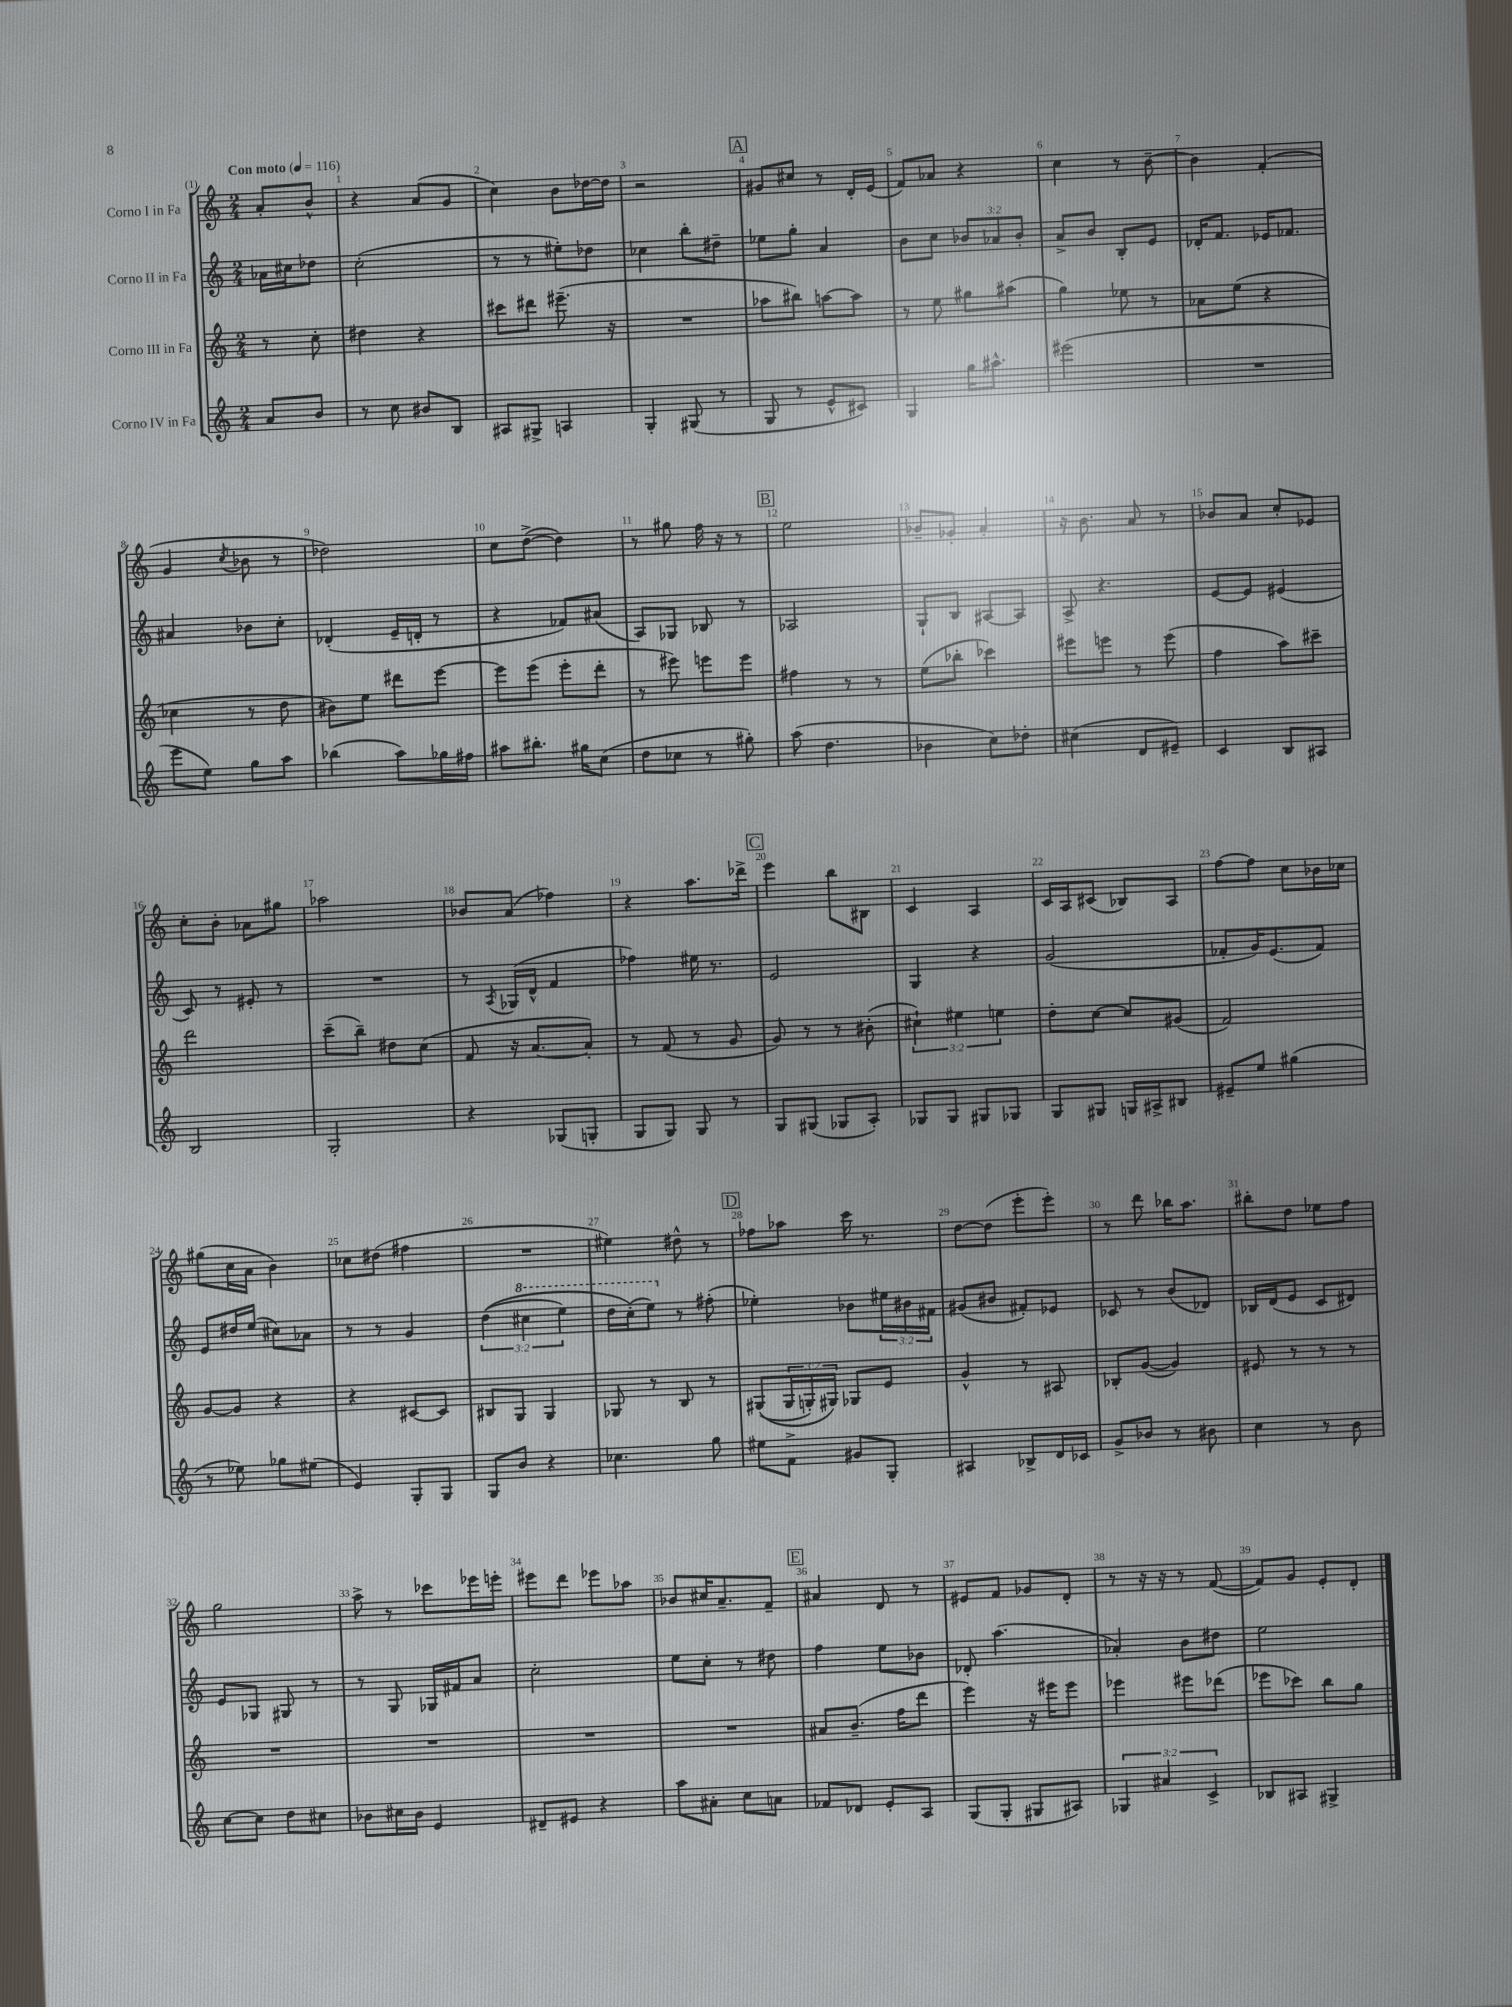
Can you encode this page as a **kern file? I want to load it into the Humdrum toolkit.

**kern	**kern	**kern	**kern
*staff4	*staff3	*staff2	*staff1
*clefG2	*clefG2	*clefG2	*clefG2
*k[]	*k[]	*k[]	*k[]
*M2/4	*M2/4	*M2/4	*M2/4
*MM116	*MM116	*MM116	*MM116
8a/L	8r	16a-\LL	8a'/L
.	.	16cc#\J	.
8b/J	8cc'\	8dd-\J	8b^^/J
=	=	=	=
8r	4dd#\	(2cc'\	4r
8cc\	.	.	.
8b#/L	4r	.	(8a/L
8B/J	.	.	8g/J
=	=	=	=
8A#/L	8ccc#\L	8r	4cc\)
8G#^/J	8ddd#\J	8r	.
4A/	(8.eee#~\	8ee#'\L)	8b\L
.	.	8dd-\J	[16dd-\L
.	16r	.	16dd-\]JJ
=	=	=	=
4G'/	2r	4cc-\	2r
(8G#/	.	8bb'\L	.
8r	.	8dd#~\J	.
=	=	=	=
8G/	8aa-\L	8ee-\L	8g#/L
8r	8bb#\J)	8gg'\J	8cc#/J
8e^^/L	[8aa\L	4a/	8r
8c#/J)	8aa\]J	.	16d'/LL
.	.	.	(16e/JJ
=	=	=	=
4G/	8r	8b\L	8f/L)
.	8ee\	8cc\J	8a-/J
16gg\LK	8gg#\L	12b-/L	4r
8.aa#^^\J	.	.	.
.	.	12a-/	.
.	(8aa#\J	.	.
.	.	12b-'/J	.
=	=	=	=
(2eee#\	4gg\)	8a^/L	4cc\
.	.	8b/J	.
.	8ee-\	8B'/L	8r
.	8r	8e/J	[8b~\
=	=	=	=
2r	8a-\L	16d-'/LK	4b\]
.	.	8.f/J	.
.	(8ee\J	.	.
.	4r	16e-/LK	(4f'/
.	.	8.f-/J	.
=	=	=	=
8eee\L	4cc-\	4a#/	4g/
8ee\J)	.	.	.
.	.	.	8qcc/
8gg\L	8r	8b-\L	8b-\
8aa\J	8dd\	8cc'\J	8r
=	=	=	=
(4bb-\	8b#\L)	(4d-'/	2dd-\)
.	8ee\J	.	.
8aa\L)	8ddd#\L	16e~/LL	.
.	.	16d'/JJ	.
16gg-\L	[8eee\J	8r	.
16ff#\JJ	.	.	.
=	=	=	=
8aa#\L	8eee\]L	4r	8cc\L
8.bb#'\J	(8eee\J	.	([8dd^\J
.	8eee'\L	8f-/L)	4dd\])
16gg#\LK	.	.	.
(8cc\J	8ddd'\J	(8a#/J	.
=	=	=	=
8dd\L	8r	8A/L)	8r
8cc-\J	8eee#\)	8G-/J	8gg#\
8r	8eee\L	8B-/	16ff\
.	.	.	16r
8gg#'\)	8eee\J	8r	8r
=	=	=	=
(8aa\	4ff#\	2A-/	2ee\
4.dd\	.	.	.
.	8r	.	.
.	8r	.	.
=	=	=	=
4b-\	(8ee\L	8G`/L	8b-~/L
.	8bb-'\J	8B/J	8g-'/J
8cc\L)	4ccc-\)	[8A#/L	4a'/
8dd-'\J	.	8A#/]J	.
=	=	=	=
(4cc#\	8eee#\L	8A^/	16r
.	.	.	8.b\
.	8eee\J	4.r	.
8d/L	8r	.	8a/
8e#~/J)	(8eee\	.	8r
=	=	=	=
4c/	4ff\	[8e/L	8b-/L
.	.	8e/]J	8a/J
8B/L	8aa\L)	(4e#/	8cc'/L
8A#/J	8ccc#~\J	.	8e-/J
=	=	=	=
2B/	2ddd\	8c/)	8cc'\L
.	.	8r	8b'\J
.	.	8e#'/	8a-\L
.	.	8r	8gg#\J
=	=	=	=
2G'/	(8ccc~\L	2r	2aa-\
.	8bb~\J)	.	.
.	8dd#\L	.	.
.	(8cc\J	.	.
=	=	=	=
4r	8f/	8r	8b-/L
.	.	8qA/	.
.	16r	(16G-/LL	(8a/J
.	[8.a/L	16d^^/JJ	.
(8G-/L	.	4f/	4ff-\)
8G'/J	8a'/]J)	.	.
=	=	=	=
8G/L	8r	4ff-\)	4r
8G/J)	(8f/	.	.
8G/	8r	16ee#\	8.aa\L
.	.	8.r	.
8r	8g/	.	.
.	.	.	16ddd-^\Jk
=	=	=	=
8G/L	8g/)	2e/	4eee\
(8G#/J	8r	.	.
8G-/L	8r	.	8bb\L
8A'/J)	(8b#'\	.	8B#\J
=	=	=	=
8G-/L	6cc#`\)	4G/	4c/
8G-/J	.	.	.
.	6ee#\	.	.
8G#/L	.	4r	4A/
.	6ee\	.	.
8G-/J	.	.	.
=	=	=	=
8G/L	8dd'\L	(2g/	16c/LL
.	.	.	16A/J
8G#/J	[8cc\J	.	(8c#/J
16G/LL	8cc/]L	.	8B-/L)
16A#^/J	.	.	.
8B#/J	(8g#/J	.	8A/J
=	=	=	=
8e#~/L	2f/)	8f-'/L	[8ff\L
8ee/J	.	16g/K)	8ff\]J
.	.	(8.e/	.
(4gg#\	.	.	8cc\L
.	.	8f-/J)	16b-\L
.	.	.	16cc-\JJ
=	=	=	=
8r	[8g/L	8e/L	(8gg#\L
8ee-\)	8g/]J	16dd#/L	16cc\L
.	.	(16ee/JJ	16a\JJ
8gg-\L	4r	8cc#\L)	4b\)
(8ee#\J	.	8a-\J	.
=	=	=	=
4e/)	4r	8r	8cc-\L
.	.	8r	(8dd#\J
8G'/L	[8c#/L	4g/	4ff#\
8G/J	8c#/]J	.	.
=	=	=	=
8G/L	8B#/L	&((6dd\	2r
8b/J	8G/J	.	.
.	.	6ccc#\	.
4r	4G/	.	.
.	.	6eee\)	.
=	=	=	=
4.cc-\	8G-/	16ddd\LL	4ee#\)
.	.	(16ccc'\J&)	.
.	8r	8eee\J)	.
.	8B/	8r	8dd#^^\
8gg\	8r	(8ff#'\	8r
=	=	=	=
8ee#\L	&((8G#/L	4ee-'\)	8ff-\L
8f^\J	24G#/L	.	8aa-\J
.	24G'/)	.	.
.	24G#/JJ&)	.	.
8g#/L	8G-/L	8b-\L	16ccc\
.	.	.	8.r
8G'/J	8e/J	24ee#\L	.
.	.	24b#\	.
.	.	24f#\JJ	.
=	=	=	=
4A#/	4g^^/	(8g#/L	[8dd\L
.	.	8b#/J	(8dd\]J
8B-^/L	8r	8f#'/L)	8eee'\L
16d/L	8A#/	8e-/J	8eee'\J)
16c-/JJ	.	.	.
=	=	=	=
8g^/L	8B-'/L	8c-/	8r
8b-/J	([8g/J	8r	8ddd\
8r	4g/])	(8b/L	16bb-\LK
.	.	.	8.aa\J
8b#\	.	8d-/J)	.
=	=	=	=
4cc\	8e#/	16B-/LL	8bb#'\L
.	.	(16d/J	.
.	8r	8e/J	8dd\J
8r	8r	8c/L	8ee-\L
8b\	8r	8d#/J)	8ff\J
=	=	=	=
[8cc\L	2r	8e/L	2gg\
8cc\]J	.	8G-/J	.
8dd\L	.	8G#/	.
8cc#\J	.	8r	.
=	=	=	=
8b-\L	2r	8r	8aa^\
16cc#\L	.	8G/	8r
16b-\JJ	.	.	.
4e/	.	16G-/LL	8ccc-\L
.	.	16f#/J	.
.	.	8a/J	16eee-\L
.	.	.	16eee'\JJ
=	=	=	=
8d#~/L	2r	2cc'\	8eee#\L
8e#/J	.	.	8ddd\J
4r	.	.	8eee-\L
.	.	.	8aa-\J
=	=	=	=
8aa\L	2r	8ee\L	8b-/L
8a#'\J	.	8cc'\J	16cc#/K
.	.	.	8.a~/
8cc\L	.	8r	.
8a\J	.	8dd#\	8f~/J
=	=	=	=
8f-/L	8a#/L	4ff\	4a#/
8d-/J	(8.b~/J	.	.
8e'/L	.	8ee\L	8d/
.	16ff\LK	.	.
8A/J	8ddd\J	8b-\J	8r
=	=	=	=
(8G/L	4eee\)	8d-'/	8e#/L
8G'/J	.	(4.aa\	8f/J
8G#/L	16r	.	8g-/L
.	16eee#\LK	.	.
8A#/J)	8eee#\J	.	8d'/J
=	=	=	=
6G-/	4eee-\	4a-'/)	8r
.	.	.	16r
6a#/	.	.	.
.	.	.	16r
.	8eee#\L	8b\L	8r
6c^/	.	.	.
.	(8ddd-\J	8dd#\J	([8f/
=	=	=	=
8B-/L	8eee-\L	2ee\	8f/]L)
8A#/J	8ccc-\J)	.	8g/J
4G#^/	8bb\L	.	8e'/L
.	8gg\J	.	8d'/J
==	==	==	==
*-	*-	*-	*-
